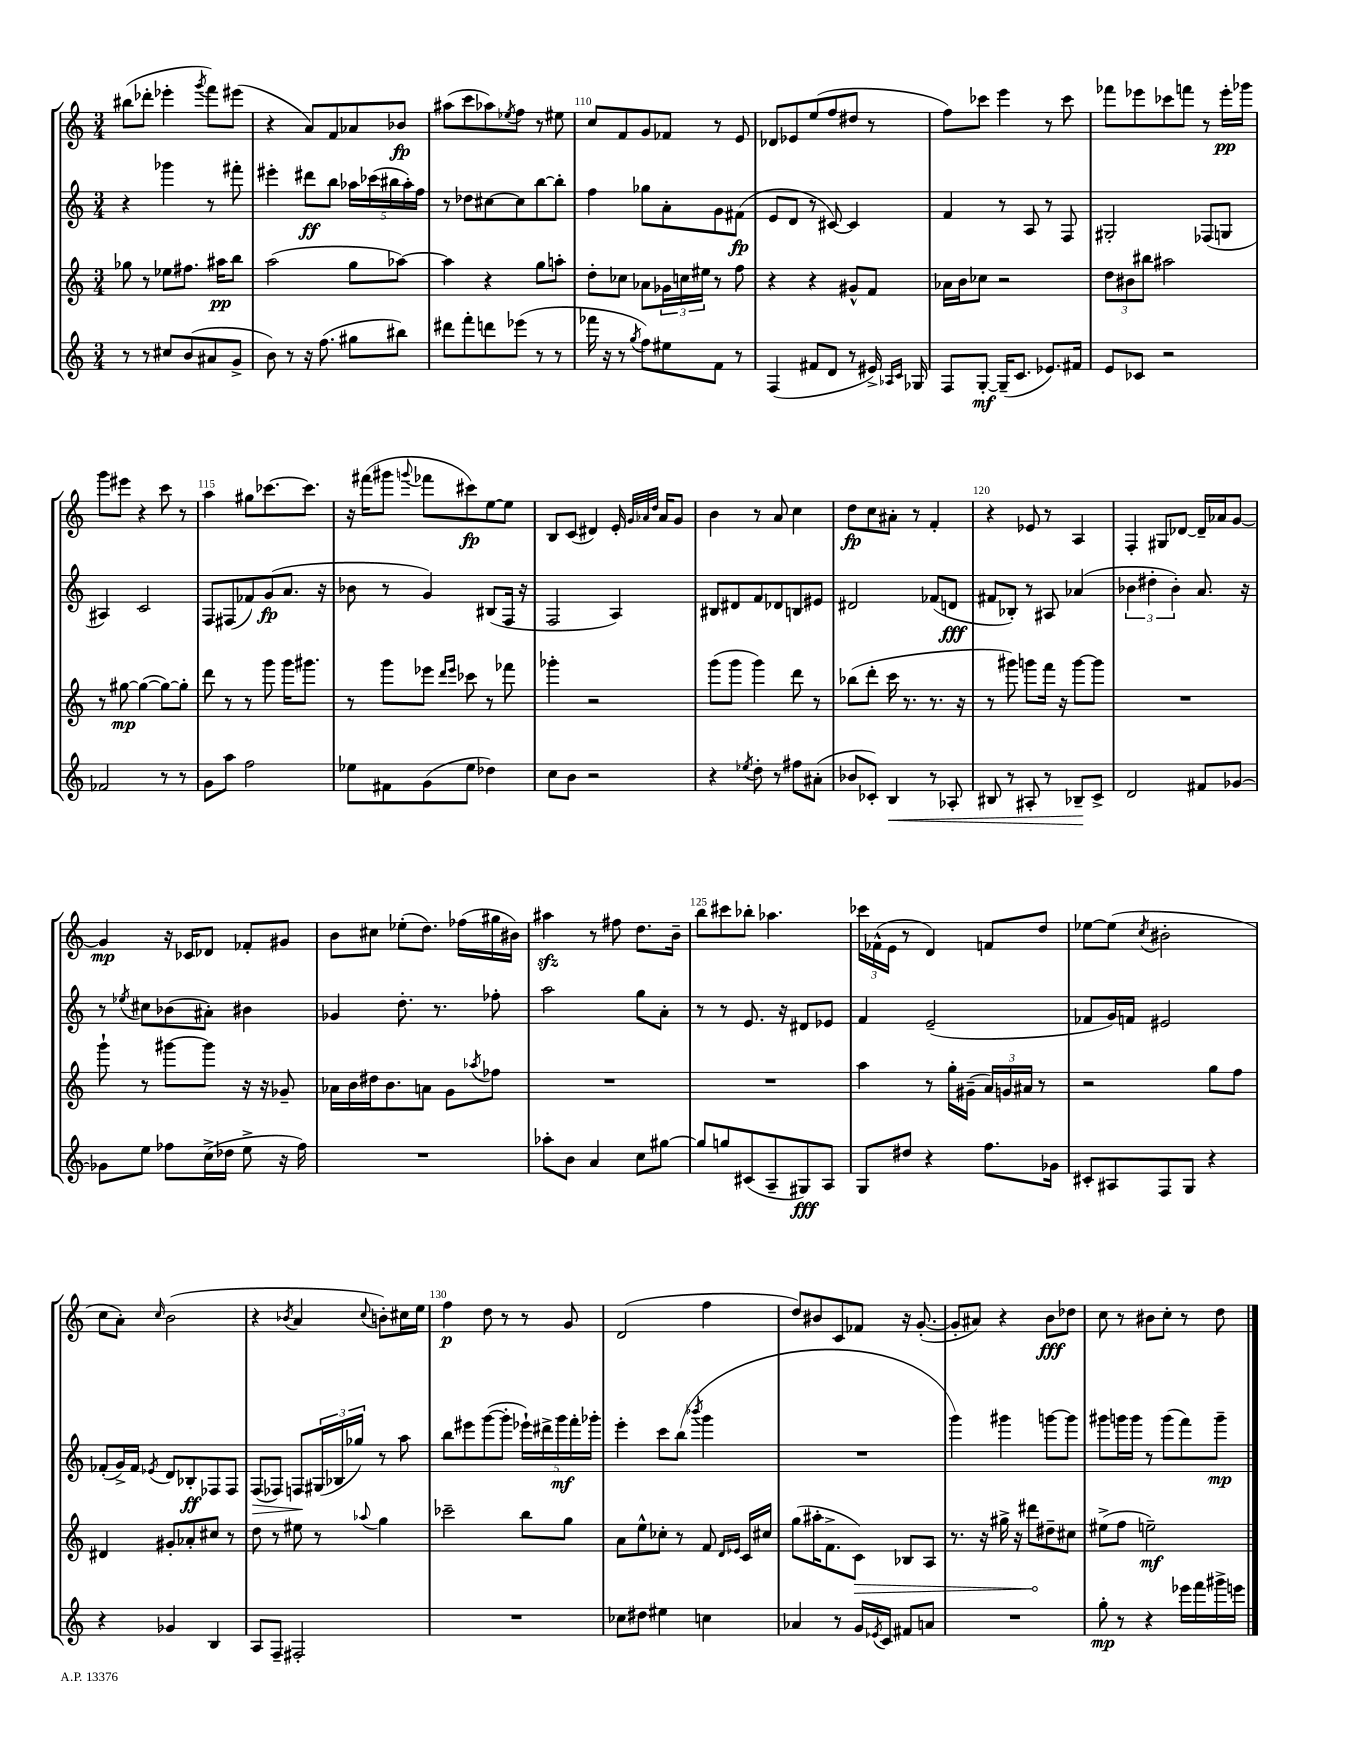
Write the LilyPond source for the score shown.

<<
\new StaffGroup <<
\new Staff = "s0" {
    \clef treble \key c \major \numericTimeSignature \time 3/4
    bis''8( des'''8-. ees'''4-. \acciaccatura { g'''8 } f'''8) eis'''8( |
    r4 a'8) f'8 aes'8 bes'8\fp |
    ais''8( c'''8 aes''8) \acciaccatura { ees''8 } f''8 r8 eis''8 |
    c''8 f'8 g'8 fes'8 r8 e'8 |
    des'8 ees'8 e''8( f''8 dis''8 r8 |
    f''8) ces'''8 e'''4 r8 ces'''8 |
    fes'''8 ees'''8 ces'''8 f'''8 r8 ees'''16-.\pp ges'''16 |
    g'''8 eis'''8 r4 c'''8 r8 |
    a''4 gis''8 ces'''8.~ ces'''8. |
    r16 fis'''16( gis'''8 \appoggiatura { g'''8 } fes'''8 cis'''8\fp) e''8~ e''8 |
    b8 c'8( dis'4) e'16-. \grace { g'32 aes'32 d''32 } aes'16 g'8 |
    b'4 r8 a'8 c''4 |
    d''8\fp c''8 ais'8-. r8 f'4-. |
    r4 ees'8 r8 a4 |
    f4-. gis8 des'8~ des'16-- aes'16 g'8~ |
    g'4\mp r16 ces'16 des'8 fes'8-. gis'8 |
    b'8 cis''8 ees''8-.( d''8.) fes''16( gis''16 bis'16) |
    ais''4\sfz r8 fis''8 d''8. b'16-- |
    b''8 cis'''8 bes''8-. aes''4. |
    \tuplet 3/2 { ces'''16 fes'16-^( e'16 } r8 d'4) f'8 d''8 |
    ees''8~ ees''8( \acciaccatura { c''8 } bis'2-. |
    c''8 a'8-.) \grace { c''16 } b'2( |
    r4 \acciaccatura { bes'8 } a'4 \appoggiatura { c''8 } b'8-.) cis''16 e''16 |
    f''4\p d''8 r8 r8 g'8 |
    d'2( f''4 |
    d''8) bis'8 c'8 fes'8 r16 g'8.~-.( |
    g'8-. ais'8) r4 b'8\fff des''8 |
    c''8 r8 bis'8 c''8-. r8 d''8 \bar "|." |
}
\new Staff = "s1" {
    \clef treble \key c \major \numericTimeSignature \time 3/4
    r4 ges'''4 r8 fis'''8-. |
    eis'''4-. dis'''8\ff b''8 \tuplet 5/4 { aes''16 ces'''16( bis''16 aes''16-.) f''16 } |
    r8 des''8 cis''8~ cis''8 b''8~ b''8-. |
    f''4 ges''8 a'8-. g'8 fis'8\fp( |
    e'8 d'8 r8 cis'8~) cis'4 |
    f'4 r8 a8 r8 f8 |
    gis2-. fes8( g8 |
    ais4) c'2 |
    f8 fis8( fes'8) g'8\fp( a'8. r16 |
    bes'8 r8 g'4) bis8( f16 r16 |
    f2 a4) |
    bis8 dis'8 f'8 des'8 b8 eis'8 |
    dis'2 fes'8( d'8\fff |
    fis'8 bes8-.) r8 ais8 aes'4( |
    \tuplet 3/2 { bes'4 dis''4-. bes'4-.) } a'8. r16 |
    r8 \acciaccatura { ees''8 } cis''8 bes'8( ais'8-.) bis'4 |
    ges'4 d''8.-. r8. fes''8-. |
    a''2 g''8 a'8-. |
    r8 r8 e'8. r16 dis'8 ees'8 |
    f'4 e'2--( |
    fes'8 g'16) f'16 eis'2 |
    fes'8-.( g'16->) fes'16 \acciaccatura { ees'8 } d'8 bes8-.\ff fes8 fes8 |
    f8\>( fes8) f8\! \tuplet 3/2 { gis16( bes16 ges''16) } r8 a''8 |
    b''8 eis'''8 g'''8~( g'''8-. \tuplet 5/4 { ees'''16-!) dis'''16-> g'''16\mf f'''16-. ges'''16-. } |
    e'''4-. c'''8 b''8( \acciaccatura { bes'''8 } g'''4 |
    R2. |
    g'''4) gis'''4 g'''8~ g'''8 |
    gis'''8 g'''16 g'''16 r8 g'''8( f'''8) g'''8--\mp \bar "|." |
}
\new Staff = "s2" {
    \clef treble \key c \major \numericTimeSignature \time 3/4
    ges''8 r8 ees''8 fis''8. ais''16\pp b''8 |
    a''2( g''8 aes''8~) |
    aes''4 r4 g''8 a''8-. |
    d''8-. ces''8 aes'8 \tuplet 3/2 { ges'16 c''16 eis''16 } r8 f''8 |
    r4 r4 gis'8-^ f'8 |
    aes'16 b'16 ces''8 r2 |
    \tuplet 3/2 { d''8 bis'8 bis''8 } ais''2 |
    r8 gis''8~\mp gis''4~( gis''8~) gis''8-. |
    d'''8 r8 r8 g'''8 g'''16 gis'''8. |
    r8 g'''8 ees'''8 \grace { d'''16 ees'''16 } ces'''8 r8 fes'''8 |
    ges'''4-. r2 |
    g'''8( g'''8 g'''4) d'''8 r8 |
    bes''8( d'''8-. c'''16 r8. r8. r16 |
    r8 gis'''8) g'''8 f'''16 r16 g'''8~ g'''8 |
    R2. |
    g'''8-! r8 gis'''8~ gis'''8 r16 r16 ges'8-- |
    aes'16 b'16 dis''16 b'8. a'8 g'8 \acciaccatura { aes''8 } fes''8 |
    R2. |
    R2. |
    a''4 r8 g''16-. gis'16--( \tuplet 3/2 { a'16) g'16 ais'16 } r8 |
    r2 g''8 f''8 |
    dis'4 gis'8-. aes'8-. cis''8 r8 |
    d''8 r8 eis''8 r8 \appoggiatura { aes''8 } g''4 |
    ces'''2-- b''8 g''8 |
    a'8 e''8-^ ces''8-. r8 f'8 \grace { d'16 ees'16 } c'16 cis''16 |
    g''8( ais''16-. f'8.-> \once \override Hairpin.circled-tip = ##t c'8\>) bes8 a8 |
    r8. r16 gis''16-> r16 dis'''8\! dis''8-- cis''8 |
    eis''8->( f''8 e''2--\mf) \bar "|." |
}
\new Staff = "s3" {
    \clef treble \key c \major \numericTimeSignature \time 3/4
    r8 r8 cis''8 b'8( ais'8 g'8-> |
    b'8) r8 r16 f''8.( gis''8 bis''8) |
    dis'''8 f'''8-. d'''8 ees'''8( r8 r8 |
    fes'''16 r16 r8 \acciaccatura { g''8 } f''8) eis''8 f'8 r8 |
    f4( fis'8 d'8 r8 eis'16->) \grace { aes16 c'16 } ges16 |
    f8 g8~-.\mf g16--( c'8. ees'8.) fis'16 |
    e'8 ces'8 r2 |
    fes'2 r8 r8 |
    g'8 a''8 f''2 |
    ees''8 fis'8 g'8( ees''8 des''4) |
    c''8 b'8 r2 |
    r4 \acciaccatura { ees''8 } d''8-. r8 fis''8 ais'8-.( |
    bes'8 ces'8-.) b4\< r8 aes8-. |
    bis8 r8 ais8-. r8 bes8--\! c'8-> |
    d'2 fis'8 ges'8~ |
    ges'8 e''8 fes''8 c''16->( des''16 e''8-> r16 fes''16) |
    R2. |
    aes''8-. b'8 a'4 c''8 gis''8~ |
    gis''8 g''8 cis'8( a8-- gis8\fff) a8 |
    g8 dis''8 r4 f''8. ges'16 |
    cis'8-. ais8 f8 g8 r4 |
    r4 ges'4 b4 |
    a8 f8-- fis2-. |
    R2. |
    ces''8 dis''8 eis''4 c''4 |
    aes'4 r8 g'16 \acciaccatura { ees'8 } c'16 fis'8 a'8 |
    R2. |
    g''8-.\mp r8 r4 ees'''16 f'''16 gis'''16-> e'''16 \bar "|." |
}
>>
>>
\layout { \context { \Score currentBarNumber = #107 \override BarNumber.break-visibility = ##(#f #t #t) barNumberVisibility = #(every-nth-bar-number-visible 5) } }
